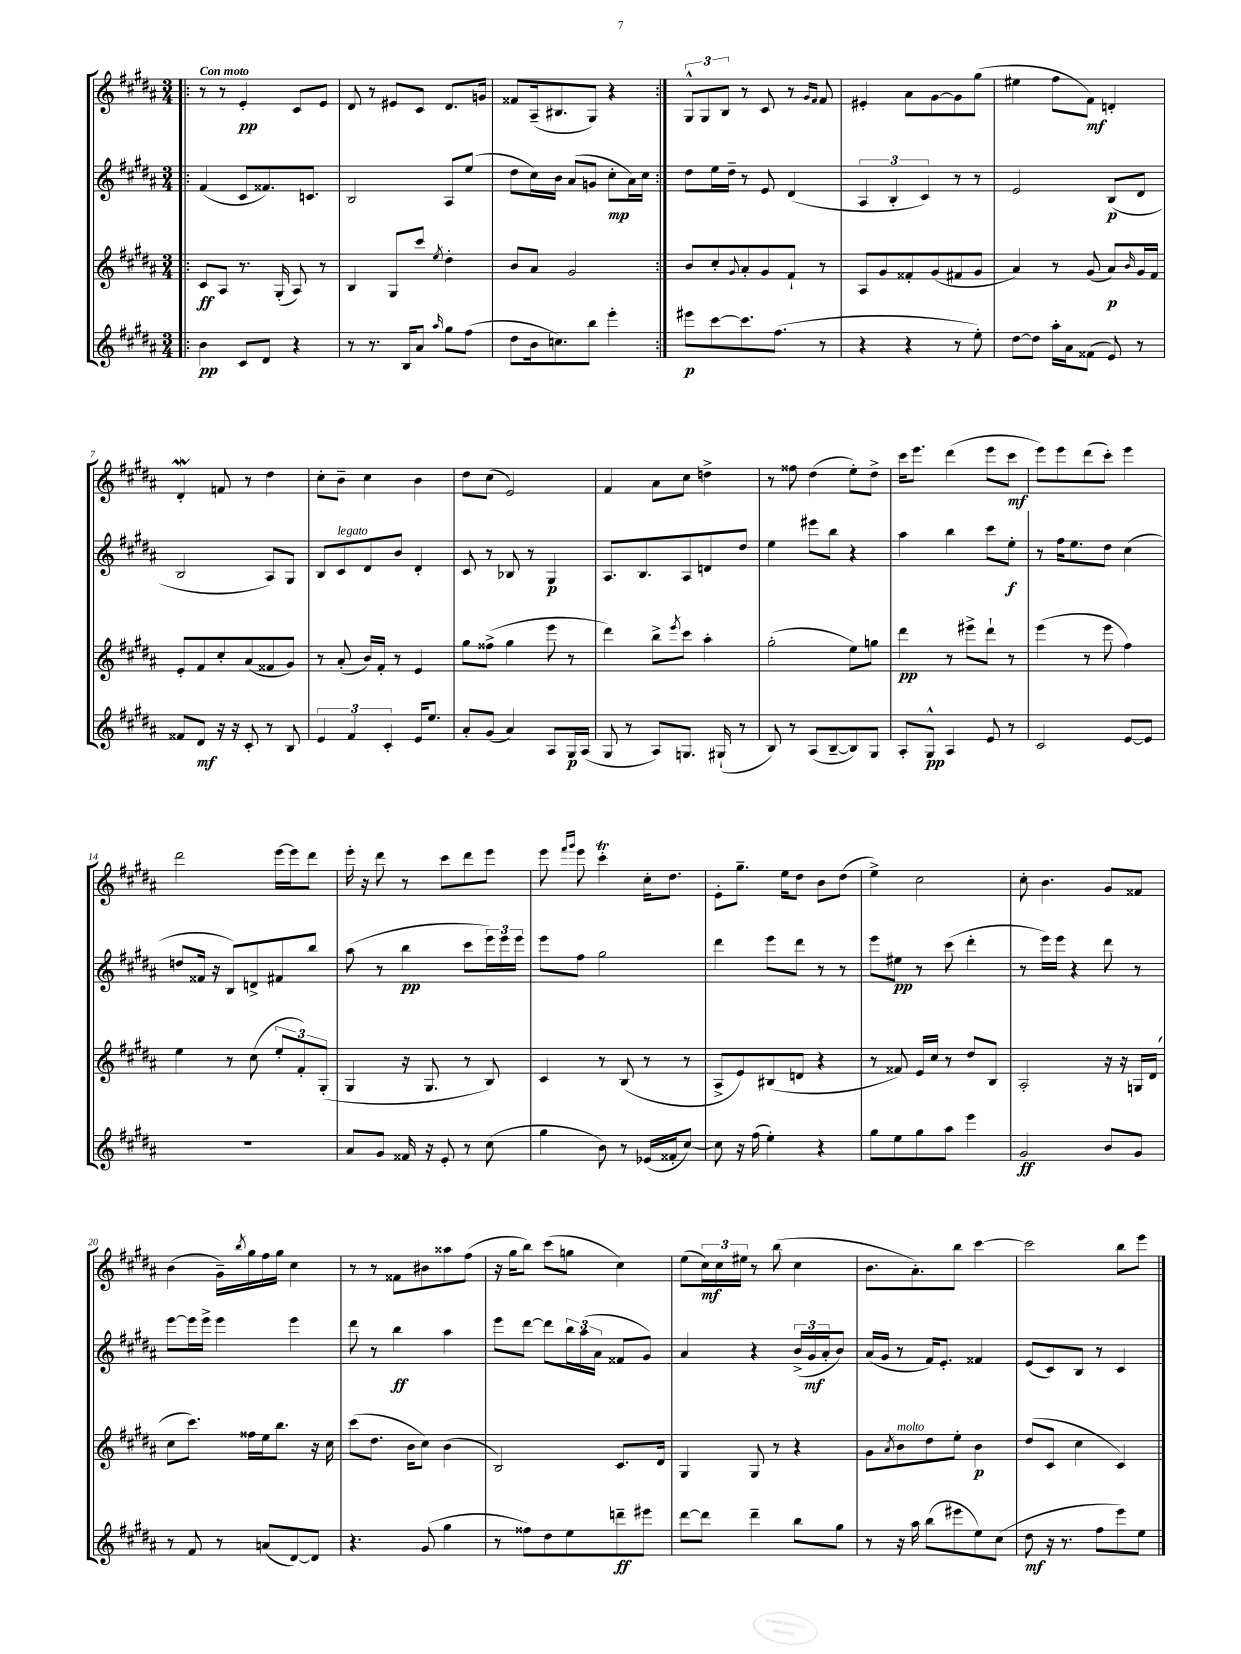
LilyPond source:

<<
\new StaffGroup <<
\new Staff = "s0" {
    \clef treble \key b \major \numericTimeSignature \time 3/4 \tempo "Con moto"
    \repeat volta 2 { \bar ".|:" r8 r8 e'4-.\pp cis'8 e'8 |
    dis'8 r8 eis'8 cis'8 dis'8. g'16 |
    fisis'8 ais16--( bis8. gis8) r4 | }
    \tuplet 3/2 { gis8-^ gis8 b8 } r8 cis'8 r8 \grace { gis'16 fis'16 } fis'8 |
    eis'4-. ais'8 gis'8~ gis'8 gis''8( |
    eis''4 fis''8 fis'8\mf) d'4-. |
    dis'4-.\mordent f'8 r8 dis''4 |
    cis''8-. b'8-- cis''4 b'4 |
    dis''8 cis''8( e'2) |
    fis'4 ais'8 cis''8 d''4-> |
    r8 fisis''8 dis''4( e''8-.) dis''8-> |
    cis'''16 e'''8. dis'''4( e'''8 cis'''8\mf |
    e'''8) e'''8 dis'''8( cis'''8-.) e'''4 |
    dis'''2 e'''16~ e'''16 dis'''8 |
    e'''16-. r16 dis'''8 r8 cis'''8 dis'''8 e'''8 |
    e'''8 \grace { fis'''16 gis'''16 } e'''8 cis'''4-.\trill cis''16-. dis''8. |
    e'8-. gis''8.-- e''16 dis''8 b'8 dis''8( |
    e''4->) cis''2 |
    cis''8-. b'4. gis'8 fisis'8 |
    b'4( gis'16--) \acciaccatura { b''8 } gis''16 fis''16 gis''16 cis''4 |
    r8 r8 fisis'8 bis'8 aisis''8 fis''8( |
    r16 gis''16 b''8) cis'''8( g''8 cis''4) |
    e''8( \tuplet 3/2 { cis''16\mf) cis''16 eis''16 } r8 b''8( cis''4 |
    b'8. ais'8.-.) b''8 cis'''4~ |
    cis'''2 b''8 e'''8 \bar "|." |
}
\new Staff = "s1" {
    \clef treble \key b \major \numericTimeSignature \time 3/4
    \repeat volta 2 { \bar ".|:" fis'4( cis'8 fisis'8.) c'8. |
    b2 ais8 e''8( |
    dis''8 cis''16) b'16 ais'8( g'8 cis''8-.\mp ais'16) cis''16 | }
    dis''8 e''16 dis''16-- r8 e'8 dis'4( |
    \tuplet 3/2 { ais4 b4-. cis'4) } r8 r8 |
    e'2 b8\p( dis'8 |
    b2 ais8) gis8 |
    b8 cis'8^\markup { \italic "legato" } dis'8 b'8 dis'4-. |
    cis'8 r8 bes8 r8 gis4\p |
    ais8. b8. ais8 d'8 dis''8 |
    e''4 eis'''8 b''8 r4 |
    ais''4 b''4 cis'''8 e''8-.\f |
    r8 fis''16 e''8. dis''8 cis''4( |
    d''8 fisis'16 r16 b8) d'8-> fis'8 b''8 |
    ais''8( r8 b''4\pp cis'''8 \tuplet 3/2 { e'''16) e'''16 e'''16 } |
    e'''8 fis''8 gis''2 |
    dis'''4 e'''8 dis'''8 r8 r8 |
    e'''8 eis''8\pp r8 cis'''8( dis'''4-. |
    r8 e'''16) e'''16 r4 dis'''8 r8 |
    e'''8~ e'''16 e'''16-> e'''4 e'''4 |
    dis'''8 r8 b''4\ff ais''4 |
    e'''8 dis'''8~ dis'''8 \tuplet 3/2 { b''16 ais''16( ais'16 } fisis'8 gis'8) |
    ais'4 r4 \tuplet 3/2 { b'16->( gis'16\mf ais'16-. } b'8) |
    ais'16( gis'16 r8 fis'16) e'8.-. fisis'4 |
    e'8( cis'8) b8 r8 cis'4 \bar "|." |
}
\new Staff = "s2" {
    \clef treble \key b \major \numericTimeSignature \time 3/4
    \repeat volta 2 { \bar ".|:" cis'8\ff ais8 r8. gis16-.( ais8) r8 |
    b4 gis8 cis'''8 \acciaccatura { e''8 } dis''4-. |
    b'8 ais'8 gis'2 | }
    b'8 cis''8-. \appoggiatura { gis'8 } ais'8-. gis'8 fis'8-! r8 |
    ais8 gis'8 fisis'8-. gis'8( fis'8 gis'8 |
    ais'4) r8 gis'8( ais'8\p) \grace { b'16 } gis'16 fis'16 |
    e'8-. fis'8 cis''8-. ais'8( fisis'8 gis'8) |
    r8 ais'8-.( b'16) fis'16-. r8 e'4 |
    gis''8 fisis''8->( gis''4 e'''8 r8 |
    dis'''4) b''8-> \acciaccatura { e'''8 } cis'''8 ais''4-. |
    gis''2-.( e''8) g''8 |
    dis'''4\pp r8 eis'''8-> dis'''8-! r8 |
    e'''4( r8 e'''8 fis''4) |
    e''4 r8 cis''8( \tuplet 3/2 { e''8-. fis'8-.) gis8-.( } |
    gis4 r16 gis8. r8 b8) |
    cis'4 r8 b8( r8 r8 |
    ais8-> e'8) bis8( d'8 r4 |
    r8 fisis'8) e'16 cis''16 r8 dis''8 b8 |
    ais2-. r16 r16 g16 dis'16( |
    cis''8 cis'''8.) fisis''16 e''16 b''8. r16 cis''16 |
    cis'''8( dis''8. b'16 cis''8) b'4( |
    b2) cis'8. dis'16 |
    gis4 gis8 r8 r4 |
    gis'8 \acciaccatura { ais'8 } b'8^\markup { \italic "molto" } dis''8 e''8-. b'4\p |
    dis''8( cis'8 cis''4 cis'4) \bar "|." |
}
\new Staff = "s3" {
    \clef treble \key b \major \numericTimeSignature \time 3/4
    \repeat volta 2 { \bar ".|:" b'4\pp cis'8 dis'8 r4 |
    r8 r8. b16 ais'8 \grace { ais''16 } gis''8 fis''8( |
    dis''8 b'16 c''8.) b''8 e'''4-. | }
    eis'''8\p cis'''8~ cis'''8. fis''8.( r8 |
    r4 r4 r8 e''8-.) |
    dis''8~ dis''8 ais''16-. ais'16 fisis'8( e'8) r8 |
    fisis'8 dis'8\mf r16 r16 cis'8-. r8 b8 |
    \tuplet 3/2 { e'4 fis'4 cis'4-. } e'16 e''8. |
    ais'8-. gis'8( ais'4) ais8 gis16\p ais16( |
    gis8 r8 ais8) g8. gis16-!( r8 |
    b8) r8 ais8( b8~-- b8) gis8 |
    ais8-. gis8-^\pp ais4 e'8 r8 |
    cis'2 e'8~ e'8 |
    R2. |
    ais'8 gis'8 fisis'16 r16 e'8-. r8 cis''8( |
    gis''4 b'8) r8 ees'16( fisis'16-. cis''8~) |
    cis''8 r16 fis''16( e''4-.) r4 |
    gis''8 e''8 gis''8 ais''8 e'''4 |
    gis'2\ff b'8 gis'8 |
    r8 fis'8 r8 a'8( dis'8~) dis'8 |
    r4. gis'8( gis''4 |
    r8 fisis''8) dis''8 e''8 d'''8--\ff eis'''8 |
    dis'''8~ dis'''8 dis'''4-- b''8 gis''8 |
    r8 r16 ais''16 b''8( eis'''8 e''8) cis''8( |
    dis''8\mf r16 r8. fis''8 e'''8) e''8 \bar "|." |
}
>>
>>
